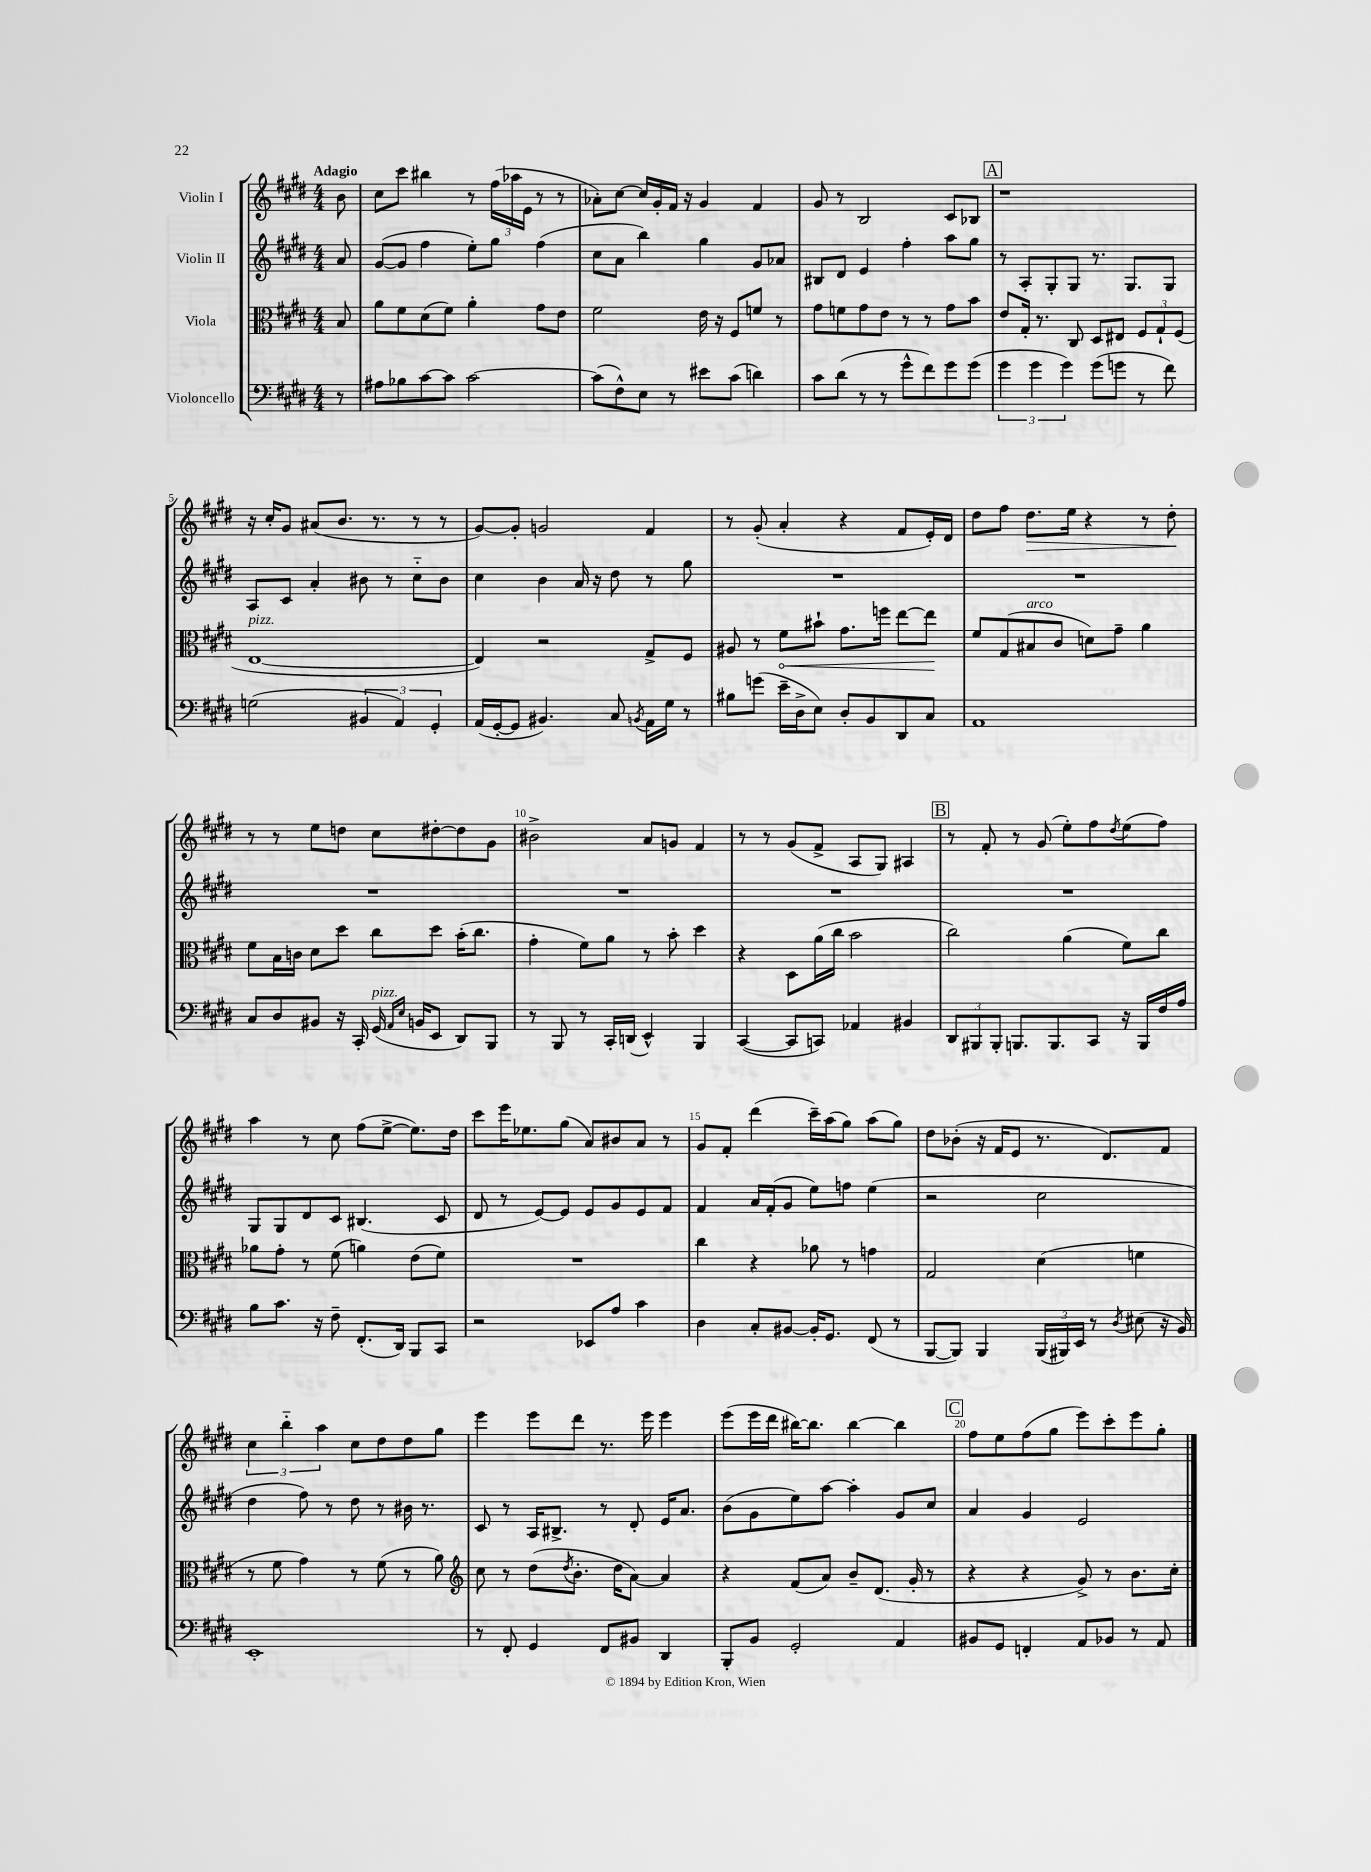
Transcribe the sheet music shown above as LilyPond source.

<<
\new StaffGroup <<
\new Staff = "s0" \with { instrumentName = "Violin I" } {
    \clef treble \key e \major \numericTimeSignature \time 4/4 \partial 8 \tempo "Adagio"
    b'8 |
    cis''8 cis'''8 bis''4 r8 \tuplet 3/2 { fis''16( aes''16 e'16 } r8 r8 |
    aes'8-.) cis''8~ cis''16 gis'16-. fis'16 r16 gis'4 fis'4 |
    gis'8 r8 b2 cis'8 bes8 |
    \mark \markup { \box "A" } r1 |
    r16 cis''16-. gis'8 ais'8( b'8. r8. r8 r8 |
    gis'8~) gis'8-. g'2 fis'4 |
    r8 gis'8-.( a'4-. r4 fis'8 e'16-.) dis'16 |
    dis''8 fis''8 dis''8.\> e''16 r4 r8 dis''8-.\! |
    r8 r8 e''8 d''8 cis''8 dis''8~-. dis''8 gis'8 |
    bis'2-> a'8 g'8 fis'4 |
    r8 r8 gis'8( fis'8-> a8 gis8) ais4 |
    \mark \markup { \box "B" } r8 fis'8-. r8 gis'8( e''8-.) fis''8 \acciaccatura { dis''8 } e''8( fis''8) |
    a''4 r8 cis''8 fis''8( e''8~-> e''8.) dis''16 |
    cis'''8 e'''16 ees''8. gis''8( a'8) bis'8 a'8 r8 |
    gis'8 fis'8-. dis'''4( cis'''16--) a''16( gis''8) a''8( gis''8) |
    dis''8 bes'8-.( r16 fis'16 e'8 r8. dis'8.) fis'8 |
    \tuplet 3/2 { cis''4 b''4-_ a''4 } cis''8 dis''8 dis''8 gis''8 |
    e'''4 e'''8 dis'''8 r8. e'''16 e'''4 |
    e'''8( e'''16 dis'''16 bis''16~) bis''8. bis''4~ bis''4 |
    \mark \markup { \box "C" } fis''8 e''8 fis''8( gis''8 e'''8) cis'''8-. e'''8 gis''8-. \bar "|." |
}
\new Staff = "s1" \with { instrumentName = "Violin II" } {
    \clef treble \key e \major \numericTimeSignature \time 4/4 \partial 8
    a'8 |
    gis'8~( gis'8 fis''4 e''8-.) gis''8 fis''4( |
    cis''8 a'8 b''4) gis''4 gis'8 aes'8 |
    bis8 dis'8 e'4 fis''4-. a''8 gis''8 |
    \mark \markup { \box "A" } r8 a8-. gis8-. gis8 r8. gis8. gis8 |
    a8 cis'8 a'4-. bis'8 r8 cis''8-_ bis'8 |
    cis''4 b'4 a'16 r16 dis''8 r8 gis''8 |
    R1 |
    R1 |
    R1 |
    R1 |
    R1 |
    \mark \markup { \box "B" } R1 |
    gis8 gis8 dis'8 cis'8 bis4.( cis'8 |
    dis'8 r8 e'8~) e'8 e'8 gis'8 e'8 fis'8 |
    fis'4 a'16 fis'16-.( gis'8 e''8) f''8 e''4( |
    r2 cis''2 |
    dis''4 fis''8) r8 dis''8 r8 bis'16 r8. |
    cis'8 r8 a16 bis8.-> r8 dis'8-. e'16 a'8. |
    b'8( gis'8 e''8) a''8~ a''4-. gis'8 cis''8 |
    \mark \markup { \box "C" } a'4 gis'4 e'2 \bar "|." |
}
\new Staff = "s2" \with { instrumentName = "Viola" } {
    \clef alto \key e \major \numericTimeSignature \time 4/4 \partial 8
    b8 |
    a'8 fis'8 dis'8( fis'8) a'4-. gis'8 e'8 |
    fis'2 e'16 r16 fis8 f'8 r8 |
    gis'8 f'8 gis'8 e'8 r8 r8 gis'8 b'8 |
    \mark \markup { \box "A" } e'8 gis16-. r8. cis8 dis8 eis8 \tuplet 3/2 { fis8 gis8-! fis8( } |
    e1~^\markup { \italic "pizz." } |
    e4) r2 gis8-> fis8 |
    ais8 r8 \once \override Hairpin.circled-tip = ##t fis'8\< bis'8-! gis'8. f''16 e''8~ e''8\! |
    fis'8 gis8( bis8^\markup { \italic "arco" } cis'8 d'8) gis'8-- a'4 |
    fis'8 b16 c'16 dis'8 dis''8 cis''8 dis''8 b'16-.( cis''8. |
    gis'4-. fis'8) a'8 r8 b'8-. dis''4 |
    r4 dis8 a'16( cis''16 b'2 |
    \mark \markup { \box "B" } cis''2) a'4( fis'8) cis''8 |
    aes'8 gis'8-. r8 fis'8( a'4) e'8( fis'8) |
    R1 |
    cis''4 r4 aes'8 r8 g'4 |
    gis2 dis'4( f'4 |
    r8 fis'8 gis'4) r8 fis'8( r8 a'8) |
    \clef treble cis''8 r8 dis''8( \acciaccatura { dis''8 } b'8.-. dis''16 a'8~) a'4 |
    r4 fis'8( a'8) b'8-- dis'8.( gis'16-. r8 |
    \mark \markup { \box "C" } r4 r4 gis'8->) r8 b'8. cis''16-. \bar "|." |
}
\new Staff = "s3" \with { instrumentName = "Violoncello" } {
    \clef bass \key e \major \numericTimeSignature \time 4/4 \partial 8
    r8 |
    ais8 bes8 cis'8~ cis'8 cis'2~ |
    cis'8( fis8-^) e8 r8 eis'8 cis'8( d'4) |
    cis'8 dis'8( r8 r8 gis'8-^ fis'8) gis'8 gis'8( |
    \mark \markup { \box "A" } \tuplet 3/2 { gis'4 gis'4 gis'4) } gis'8( g'8 r8 fis'8) |
    g2( \tuplet 3/2 { bis,4 a,4) gis,4-. } |
    a,16( gis,16~-. gis,8 bis,4.) cis8 \acciaccatura { b,8 } a,16 gis16 r8 |
    bis8 g'8( e'16-- dis16-> e8) dis8-. b,8 dis,8 cis8 |
    a,1 |
    cis8 dis8 bis,8 r16 cis,16-. gis,16^\markup { \italic "pizz." }( \grace { a,16 e16 } b,16 e,8 dis,8) b,,8 |
    r8 b,,8 r8 cis,16-. d,16( e,4-^) b,,4 |
    cis,4~( cis,8 c,8) aes,4 bis,4 |
    \mark \markup { \box "B" } \tuplet 3/2 { dis,8 bis,,8 bis,,8-. } b,,8. b,,8. cis,8 r16 b,,16 fis16 a16 |
    b8 cis'8. r16 fis8-- fis,8.-.( dis,16) b,,8 cis,8 |
    r2 ees,8 a8 cis'4 |
    dis4 cis8-. bis,8~ bis,16-. gis,8. fis,8( r8 |
    b,,8~ b,,8) b,,4 \tuplet 3/2 { b,,16( bis,,16) e,16 } r8 \acciaccatura { dis8 } eis8( r16 b,16) |
    e,1-. |
    r8 fis,8-. gis,4 fis,8 bis,8 dis,4 |
    b,,8-. b,8 gis,2-. a,4 |
    \mark \markup { \box "C" } bis,8 gis,8 f,4-. a,8 bes,8 r8 a,8 \bar "|." |
}
>>
>>
\layout { \context { \Score \override BarNumber.break-visibility = ##(#f #t #t) barNumberVisibility = #(every-nth-bar-number-visible 5) } }
